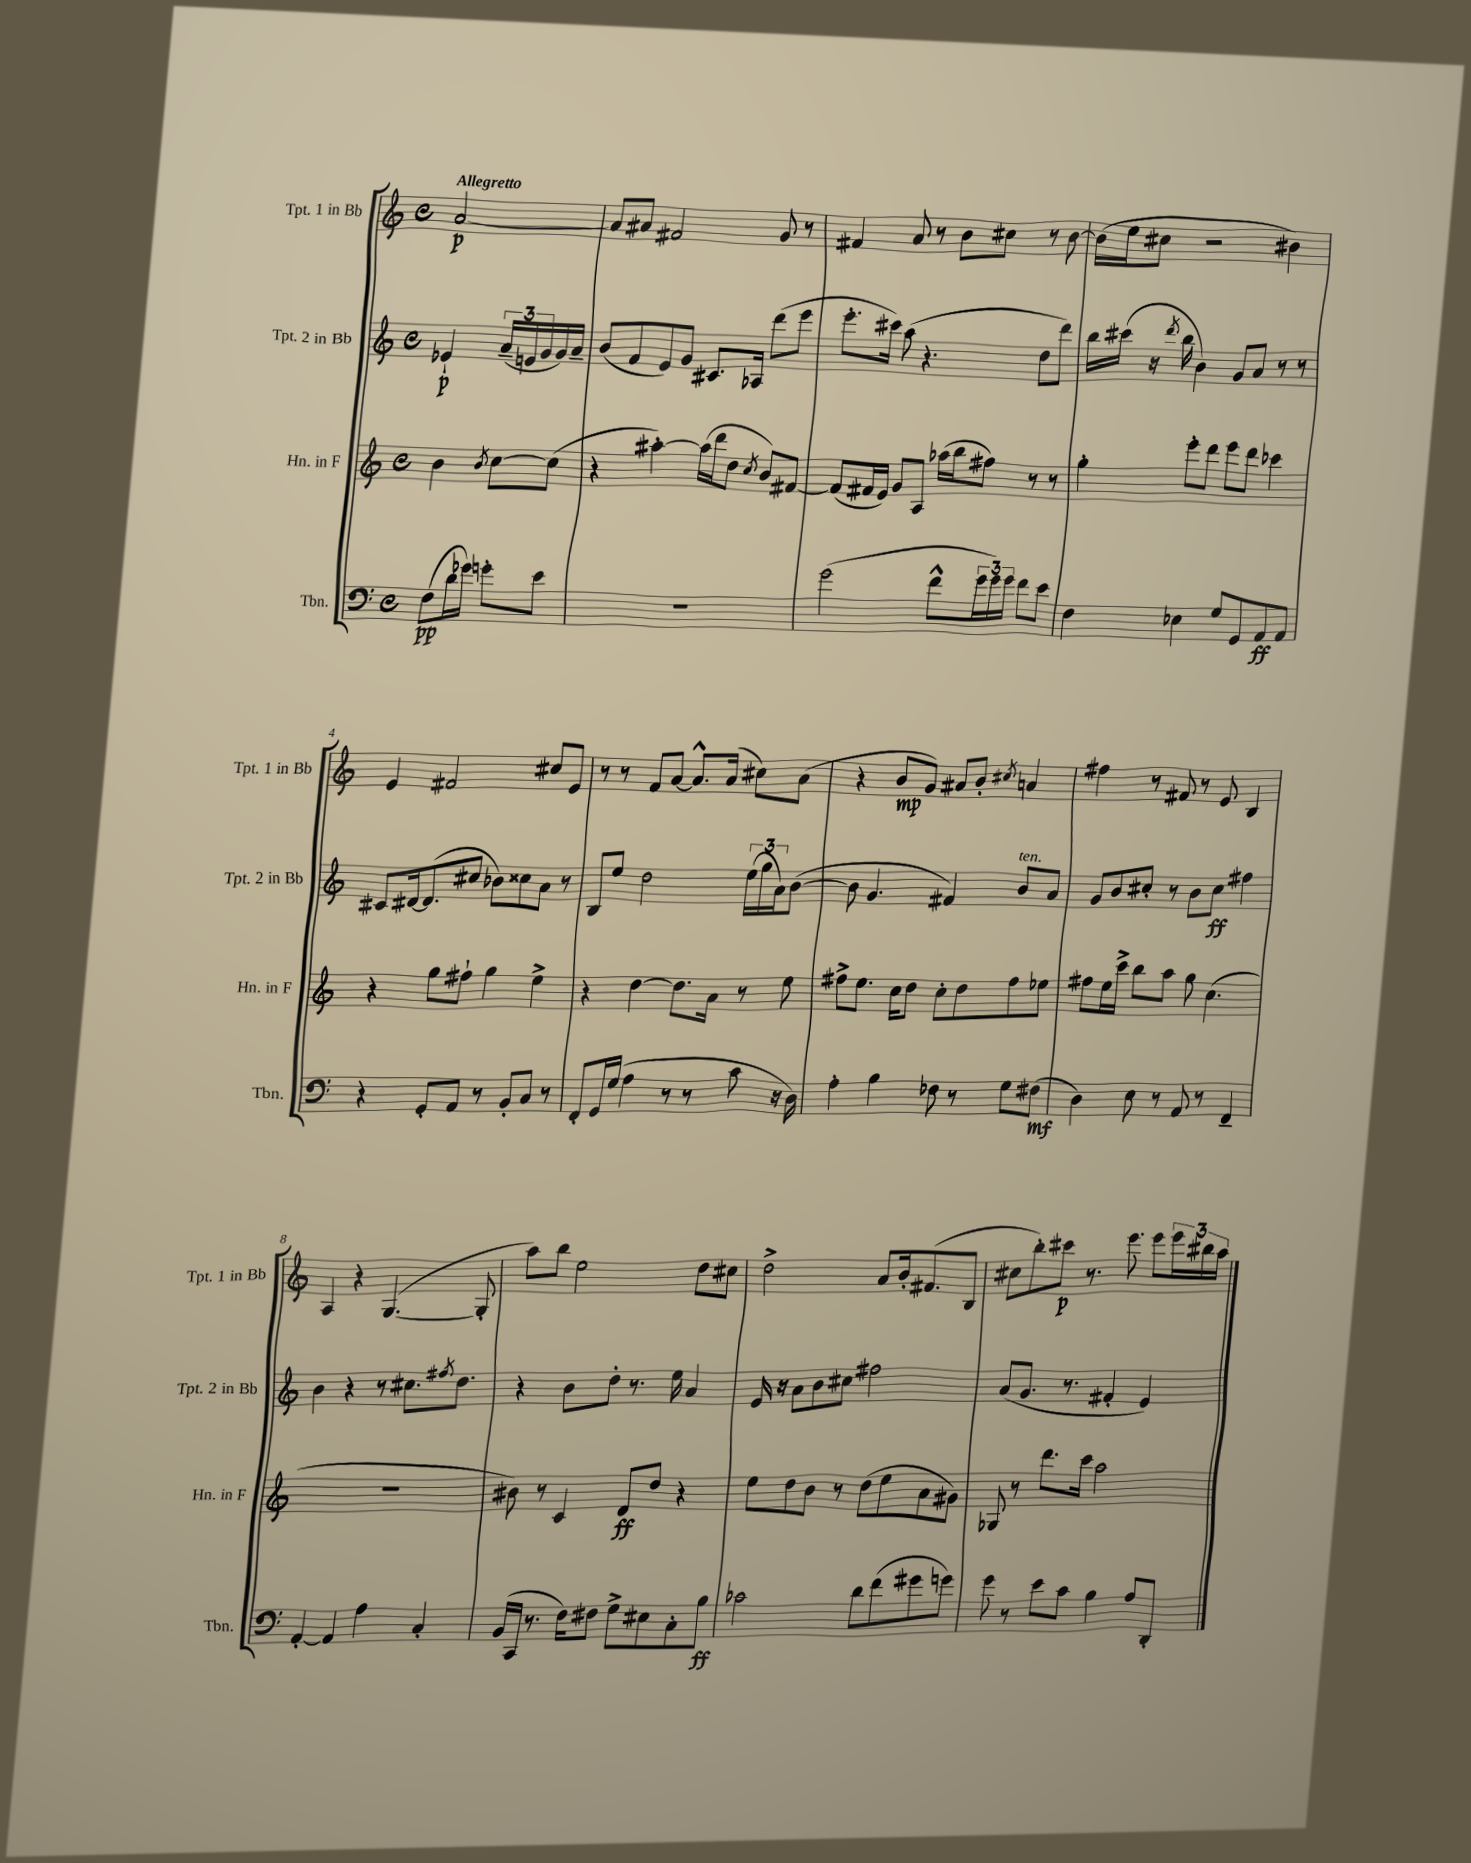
<<
\new StaffGroup <<
\new Staff = "s0" \with { instrumentName = "Tpt. 1 in Bb" shortInstrumentName = "Tpt. 1 in Bb" } {
    \clef treble \key c \major \defaultTimeSignature \time 4/4 \partial 2 \tempo "Allegretto"
    a'2~\p |
    a'8 ais'8 fis'2 g'8 r8 |
    fis'4 a'8 r8 b'8 cis''8 r8 b'8~ |
    b'16( e''16 cis''8 r2 bis'4) |
    e'4 fis'2 cis''8 e'8 |
    r8 r8 f'8 a'8~ a'8.-^ a'16( cis''8) a'8( |
    r4 b'8\mp g'8) ais'8 b'8-. \acciaccatura { cis''8 } a'4 |
    fis''4 r8 fis'8 r8 e'8 b4 |
    a4 r4 g4.~( g8-. |
    a''8) b''8 e''2 d''8 cis''8 |
    d''2-> a'8 b'16-. fis'8.( b8 |
    cis''8 b''8-.) cis'''8\p r8. e'''8. e'''8 \tuplet 3/2 { e'''16 bis''16 a''16 } \bar "|." |
}
\new Staff = "s1" \with { instrumentName = "Tpt. 2 in Bb" shortInstrumentName = "Tpt. 2 in Bb" } {
    \clef treble \key c \major \defaultTimeSignature \time 4/4 \partial 2
    ees'4-!\p \tuplet 3/2 { a'16--( e'16 g'16 } g'16) a'16-- |
    b'8( f'8 e'8) g'8 cis'8. aes16 d'''8( e'''8 |
    e'''8.-. cis'''16) a''8( r4. d''8 d'''8) |
    b''16 cis'''16( r16 \acciaccatura { d'''8 } b''16 b'4) g'8 a'8 r8 r8 |
    cis'8 dis'16~ dis'8.( cis''8 bes'8) cisis''8 a'8 r8 |
    b8 e''8 d''2 \tuplet 3/2 { e''16( g''16 a'16) } b'8~( |
    b'8 g'4. fis'4) b'8^\markup { \italic "ten." } a'8 |
    g'8 b'8 cis''8-. r8 b'8 cis''8\ff fis''4 |
    b'4 r4 r8 cis''8. \acciaccatura { fis''8 } d''8. |
    r4 b'8 d''8-. r8. e''16 a'4 |
    e'16 r16 a'8 b'8 cis''8 fis''2 |
    a'8( g'8. r8. fis'4-. e'4) \bar "|." |
}
\new Staff = "s2" \with { instrumentName = "Hn. in F" shortInstrumentName = "Hn. in F" } {
    \clef treble \key c \major \defaultTimeSignature \time 4/4 \partial 2
    b'4 \acciaccatura { b'8 } c''8~ c''8( |
    r4 ais''4~-.) ais''16( d'''16 d''8 \acciaccatura { c''8 } b'8) fis'8~ |
    fis'8( fis'16 e'16) g'8 a8 aes''16( b''16 fis''8) r8 r8 |
    g''4-. e'''8-. d'''8 e'''8 d'''8 ces'''4 |
    r4 g''8 fis''8-! g''4 e''4-> |
    r4 d''4~ d''8. a'16 r8 e''8 |
    fis''8-> e''8. c''16 d''8 c''8-. d''8 fis''8 ees''8 |
    fis''8 e''16 c'''16-> b''8 a''8 g''8 c''4.( |
    R1 |
    bis'8) r8 c'4 d'8\ff d''8 r4 |
    e''8 d''8 b'8 r8 d''8( e''8 a'8 gis'8) |
    ges8 r8 d'''8. c'''16 a''2 \bar "|." |
}
\new Staff = "s3" \with { instrumentName = "Tbn." shortInstrumentName = "Tbn." } {
    \clef bass \key c \major \defaultTimeSignature \time 4/4 \partial 2
    f8\pp( d'16 ges'16) g'8-. e'8 |
    R1 |
    g'2( f'8-^ \tuplet 3/2 { g'16 g'16) g'16 } f'8 e'8 |
    f4 ees4 g8 g,8 a,8\ff a,8 |
    r4 g,8-. a,8 r8 b,8-. c8 r8 |
    f,8-. g,16 g16( a4 r8 r8 c'8 r16 d16) |
    a4-. b4 fes8 r8 g8 fis8\mf( |
    d4) e8 r8 a,8 r8 f,4-- |
    a,4~-. a,4 a4 c4-. |
    b,16( c,16 r8. f16) fis8 g8-> eis8 c8-. b8\ff |
    ces'2 d'8 f'8( gis'8 g'8) |
    g'8 r8 e'8 c'8 b4 a8 d,8-. \bar "|." |
}
>>
>>
